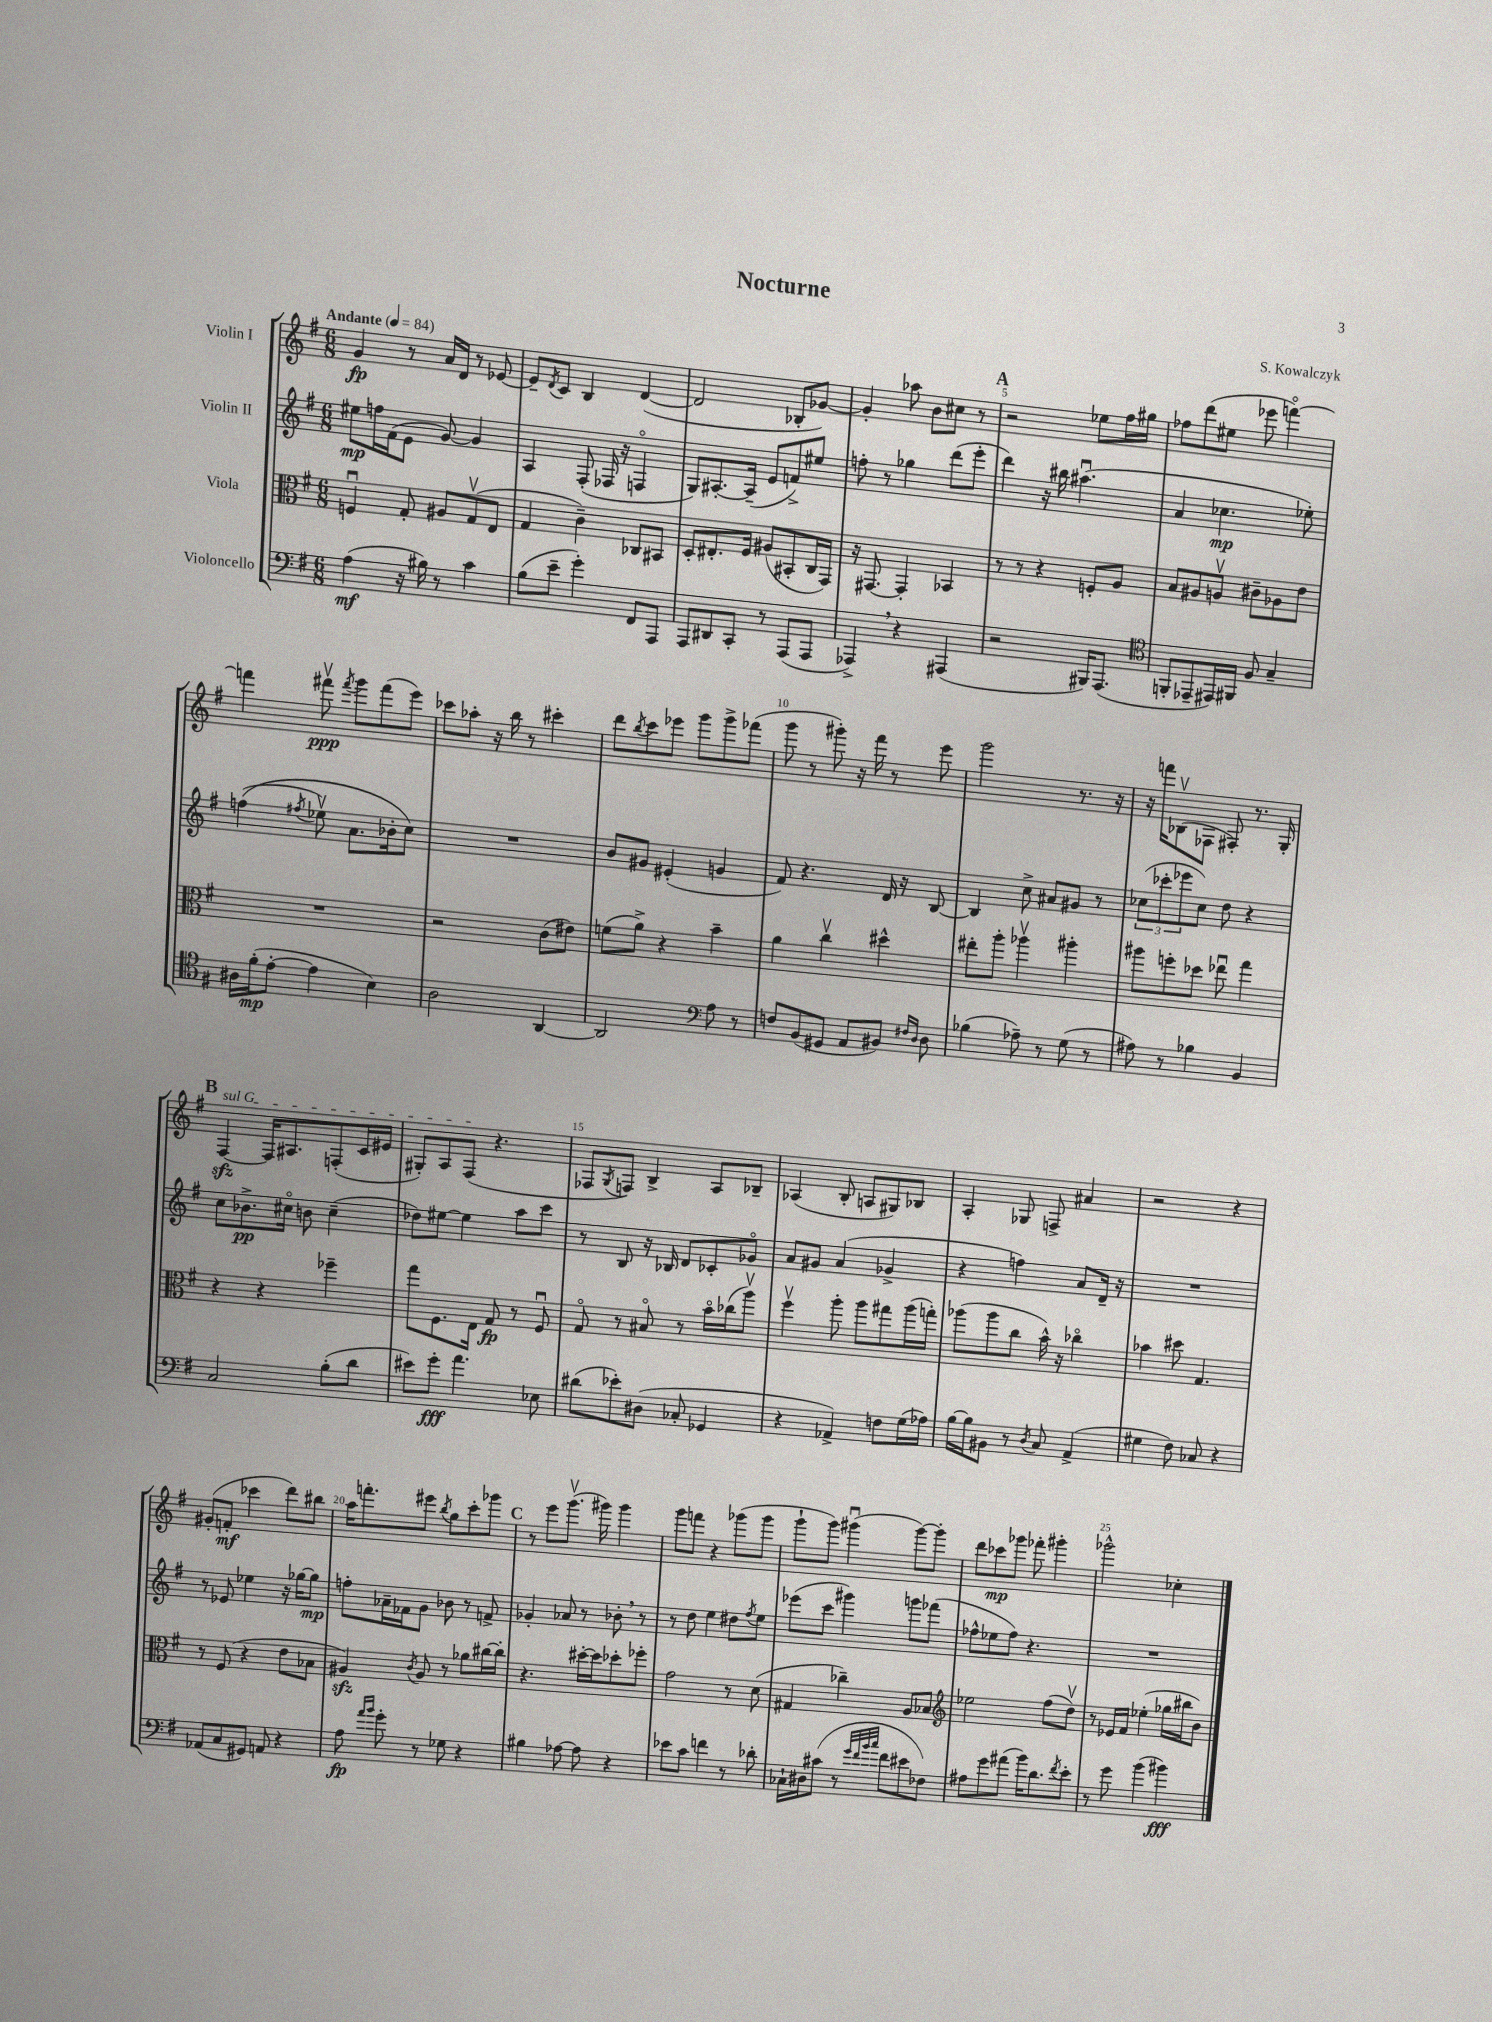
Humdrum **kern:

**kern	**dynam	**kern	**dynam	**kern	**dynam	**kern	**dynam
*part4	*part4	*part3	*part3	*part2	*part2	*part1	*part1
*staff4	*staff4	*staff3	*staff3	*staff2	*staff2	*staff1	*staff1
*I"Violoncello	*	*I"Viola	*	*I"Violin II	*	*I"Violin I	*
*clefF4	*	*clefC3	*	*clefG2	*	*clefG2	*
*k[f#]	*	*k[f#]	*	*k[f#]	*	*k[f#]	*
*M6/8	*	*M6/8	*	*M6/8	*	*M6/8	*
*MM84	*	*MM84	*	*MM84	*	*MM84	*
=1	=1	=1	=1	=1	=1	=1	=1
!	!	!	!	!	!	!LO:TX:a:B:t=Andante	!
(4A\	mf	4Fnu/	.	8ee#X\L	mp	4g/	fp
.	.	.	.	16ffn\L	.	.	.
.	.	.	.	(16f#\J	.	.	.
16r	.	8G'/	.	8e\J	.	8r	.
16B#X\)	.	.	.	.	.	.	.
8r	.	8A#X/L	.	[8g/)	.	16a/LL	.
.	.	.	.	.	.	16d/JJ	.
4c\	.	(8Gv/	.	4g/]	.	8r	.
.	.	8E/J	.	.	.	[8e-X/	.
=2	=2	=2	=2	=2	=2	=2	=2
(8B\L	.	4G/	.	4A/	.	8e-~/L]	.
.	.	.	.	.	.	8qd/	.
8e~\J	.	.	.	.	.	8c/J	.
4g'\)	.	4c~\)	.	(8F#'/	.	4B/	.
.	.	.	.	16F-X/	.	.	.
.	.	.	.	16r	.	.	.
8FF#/L	.	8C-X/L	.	4Fn/	.	([4d/	.
8AAA/J	.	8BB#X/J	.	.	.	.	.
=3	=3	=3	=3	=3	=3	=3	=3
8AAA/L	.	8D'/L	.	8G/L)	.	2d/]	.
8DD#X/	.	8.E#X'/	.	[8.A#X'/	.	.	.
8CC'/J	.	.	.	.	.	.	.
.	.	16F#/Jk	.	(16A#~/Jk]	.	.	.
8r	.	(8A#X/L	.	8e/L	.	.	.
(8AAA/L	.	8BB#X'/	.	8fn^/)	.	8B-X'/L	.
8AAA/J	.	16C/L	.	8ee#X/J	.	[8g-X/J)	.
.	.	16GG/JJ)	.	.	.	.	.
=4	=4	=4	=4	=4	=4	=4	=4
4AAA-X^,/)	.	16r	.	8ffn'\	.	4g-'/]	.
.	.	[8.GG#X/	.	.	.	.	.
.	.	.	.	8r	.	.	.
4r	.	4GG#'/]	.	4gg-X\	.	8aa-X\	.
.	.	.	.	.	.	8b\L	.
(4AAA#X/	.	4BB-X/	.	(8ddd\L	.	8cc#X\J	.
.	.	.	.	8eee'\J	.	8r	.
!!LO:REH:place=s1:t=A
=5	=5	=5	=5	=5	=5	=5	=5
2r	.	8r	.	4ddd\)	.	2r	.
.	.	8r	.	.	.	.	.
.	.	4r	.	16r	.	.	.
.	.	.	.	16bb#X\	.	.	.
.	.	.	.	(4.aa#Xu\	.	.	.
16BBB#X/KL)	.	8Fn'/L	.	.	.	8ee-X\L	.
(8.AAA/J	.	.	.	.	.	.	.
.	.	8A/J	.	.	.	16ff#\L	.
.	.	.	.	.	.	16gg#X\JJ	.
=6	=6	=6	=6	=6	=6	=6	=6
*clefC4	*	*	*	*	*	*	*
8FFn'/L	.	8B/L	.	4a/	.	8ff-X\L	.
8EE-X~/	.	8A#X/	.	.	.	(8ddd\	.
16EE#X/L)	.	8Anv/J	.	4.cc-X\	mp	8ee#X\J	.
16FF#X/JJ	.	.	.	.	.	.	.
8F#/	.	8c#X~\L	.	.	.	8eee-X\	.
4G~/	.	8A-X\	.	.	.	[4fffn\)	.
.	.	8e\J	.	8ee-X'\)	.	.	.
!!LO:LB:g=z
=7	=7	=7	=7	=7	=7	=7	=7
16A#X\LL	.	2.r	.	((4ffn\	.	4fffn\]	.
(16f#'\J	mp	.	.	.	.	.	.
[8e'\J	.	.	.	.	.	.	.
.	.	.	.	8qff#X/	.	.	.
4e\]	.	.	.	8ee-Xv\)	.	8fff#Xv\	ppp
.	.	.	.	.	.	8qfff#/	.
.	.	.	.	8.a\L	.	8ggg\L	.
4B\)	.	.	.	.	.	(8fff#\	.
.	.	.	.	16b-X'\k	.	.	.
.	.	.	.	8cc\J)	.	8eee\J)	.
=8	=8	=8	=8	=8	=8	=8	=8
2A\	.	2r	.	2.r	.	8ccc-X\L	.
.	.	.	.	.	.	8aa-X'\J	.
.	.	.	.	.	.	16r	.
.	.	.	.	.	.	16bb\	.
.	.	.	.	.	.	8r	.
[4AA/	.	(8c\L	.	.	.	4ccc#X'\	.
.	.	8e#X\J)	.	.	.	.	.
=9	=9	=9	=9	=9	=9	=9	=9
2AA/]	.	(8fn\L	.	8b/L	.	8ddd\L	.
.	.	.	.	.	.	8qbb/	.
.	.	8a^\J)	.	8g#X/J	.	8ccc\	.
.	.	4r	.	(4e#X'/	.	8eee-X\J	.
.	.	.	.	.	.	8ggg\L	.
*clefF4	*	*	*	*	*	*	*
8A\	.	4b~\	.	4gn/	.	8ggg^\	.
8r	.	.	.	.	.	(8fff-X\J	.
=10	=10	=10	=10	=10	=10	=10	=10
8Fn/L	.	4a\	.	8f#/)	.	8ggg\	.
(8BB/	.	.	.	4.r	.	8r	.
8GG#X/J	.	4ccv\	.	.	.	8ggg#X'\)	.
8AA/L	.	.	.	.	.	16r	.
.	.	.	.	.	.	16fff#\	.
8BB#X/J)	.	4dd#X^^\	.	16d/	.	8r	.
.	.	.	.	16r	.	.	.
16qqF#X/LL	.	.	.	.	.	.	.
16qqD/JJ	.	.	.	.	.	.	.
8D\	.	.	.	[8B/	.	8eee\	.
=11	=11	=11	=11	=11	=11	=11	=11
(4B-X\	.	8ee#X'\L	.	4B/]	.	2ggg\	.
.	.	8aa'\J	.	.	.	.	.
8A-X~\)	.	4aa-Xv\	.	8cc^\	.	.	.
8r	.	.	.	8a#X/L	.	.	.
(8G\	.	4aa#X'\	.	8g#X/J	.	8.r	.
8r	.	.	.	8r	.	.	.
.	.	.	.	.	.	16r	.
=12	=12	=12	=12	=12	=12	=12	=12
8A#X\)	.	8aa#X\L	.	(12cc-X\L	.	16r	.
.	.	.	.	.	.	16fffn\KL	.
.	.	.	.	12ccc-X'\	.	.	.
8r	.	8ffn'\	.	.	.	(8B-Xv\	.
.	.	.	.	12eee-X\	.	.	.
4B-X\	.	8dd-X\J	.	8cc-\J)	.	8F-X\J	.
.	.	8ee-Xu\	.	8dd\	.	8F#X'/)	.
4BB/	.	4gg\	.	4r	.	8.r	.
.	.	.	.	.	.	16G'/	.
!!LO:LB:g=z
!!LO:REH:place=s1:t=B
=13	=13	=13	=13	=13	=13	=13	=13
!	!	!	!	!	!	!LO:TX:a:i:t=sul G	!
2C/	.	4r	.	8cc\L	.	[4F#zz/	.
.	.	.	.	8.b-X^\	pp	.	.
.	.	4r	.	.	.	16F#/KL]	.
.	.	.	.	16cc#X\Jk	.	8.A#X/	.
.	.	.	.	8bn\	.	.	.
(8B'\L	.	4ff-X~\	.	(4cc#~\	.	(8Fn'/	.
8d\J	.	.	.	.	.	16c/L	.
.	.	.	.	.	.	16e#X/JJ	.
=14	=14	=14	=14	=14	=14	=14	=14
8e#X\L)	.	8gg\L	.	8dd-X\L)	.	8G#X'/L)	.
8g'\J	fff	8.F#\	.	[8ee#X\J	.	8A/	.
4.a\	.	.	.	4ee#\]	.	(8F#/J	.
.	.	16E\Jk	.	.	.	.	.
.	.	8G/	fp	.	.	4.r	.
.	.	8r	.	8aa\L	.	.	.
8E-X\	.	8F#u/	.	8ccc\J	.	.	.
=15	=15	=15	=15	=15	=15	=15	=15
(8d#X\L	.	8G/	.	8r	.	8F-X/L	.
.	.	.	.	.	.	8qG/	.
8e-X'\)	.	8r	.	8B/	.	8Fn/J)	.
(8D#X\J	.	8B#X/	.	16r	.	4B^/	.
.	.	.	.	16B-X/	.	.	.
8C-X'/	.	8r	.	8d/L	.	.	.
4GG-X/	.	16b\LL	.	8c-X'/	.	8A/L	.
.	.	(16cc-X\J	.	.	.	.	.
.	.	8aav\J)	.	8g-X/J	.	8B-X~/J	.
=16	=16	=16	=16	=16	=16	=16	=16
4r	.	4ff#v\	.	8a/L	.	(4A-X/	.
.	.	.	.	8g#X/J	.	.	.
4AA-X^/)	.	8aa'\	.	(4a/	.	8B'/	.
.	.	8aa\L	.	.	.	8An/L	.
8Fn\L	.	8gg#X\	.	4g-X^/	.	8G#X/)	.
(16G\L	.	(16aa\L	.	.	.	8B-X/J	.
16A-X\JJ)	.	16ggn'\JJ)	.	.	.	.	.
=17	=17	=17	=17	=17	=17	=17	=17
[16B\LL	.	(8aa-X\L	.	4r	.	4A'/	.
16B\J]	.	.	.	.	.	.	.
8BB#X\J	.	8aa-\	.	.	.	.	.
8r	.	8cc\J	.	4ffn\)	.	8G-X/	.
8qD/	.	.	.	.	.	.	.
8C/	.	16b^^\)	.	.	.	8Fn^/	.
.	.	16r	.	.	.	.	.
(4AA^/	.	4cc-X\	.	8a/L	.	4a#X/	.
.	.	.	.	16d~/Jk	.	.	.
.	.	.	.	16r	.	.	.
=18	=18	=18	=18	=18	=18	=18	=18
4G#X\	.	4b-X\	.	2.r	.	2r	.
8F#\)	.	8dd#X\	.	.	.	.	.
8C-X/	.	4.G/	.	.	.	.	.
4r	.	.	.	.	.	4r	.
!!LO:LB:g=z
=19	=19	=19	=19	=19	=19	=19	=19
(8AA-X/L	.	8r	.	8r	.	(8g#X'/L	.
8C/	.	(8F#/	.	8e-X/	.	8fn'/J	mf
8GG#X/J)	.	4r	.	4ee-X\	.	4ccc-X\	.
8AAn/	.	.	.	.	.	.	.
4r	.	8e\L	.	16r	.	8ddd\L)	.
.	.	.	.	[16gg-X\KL	.	.	.
.	.	8B-X\J	.	8gg-\J]	mp	8bb#X\J	.
=20	=20	=20	=20	=20	=20	=20	=20
8A\	fp	4A#Xzz/)	.	8ffn'\L	.	16aa\KL	.
.	.	.	.	.	.	8.fffn'\	.
16qqa/LL	.	.	.	.	.	.	.
16qqb/JJ	.	.	.	.	.	.	.
8g'\	.	.	.	16a-X~\L	.	.	.
.	.	.	.	16f-X\J	.	.	.
.	.	8qc/	.	.	.	.	.
8r	.	8A#/	.	8g\J	.	8eee#X\J	.
.	.	.	.	.	.	8qbb/	.
8G-X\	.	8r	.	8b-X\	.	8gg\L	.
4r	.	8a-X\L	.	8r	.	8ccc'\	.
.	.	[16cc#X\L	.	8fn^/	.	8ggg-X\J	.
.	.	16cc#'\JJ]	.	.	.	.	.
!!LO:REH:place=s1:t=C
=21	=21	=21	=21	=21	=21	=21	=21
4B#X\	.	4.r	.	4g-X'/	.	8r	.
.	.	.	.	.	.	8eee\L	.
[8A-X\	.	.	.	8a-X/	.	(8.gggv\J	.
8A-\]	.	[16dd#X'\LL	.	8r	.	.	.
.	.	16dd#\J]	.	.	.	16ggg#X\)	.
4r	.	8dd-X'\	.	8b-X',\	.	4ggg#\	.
.	.	8ff-X'\J	.	8r	.	.	.
=22	=22	=22	=22	=22	=22	=22	=22
8e-X\L	.	2g\	.	8r	.	8ggg\L	.
8c\J	.	.	.	8dd\	.	8fffn\J	.
4fn\	.	.	.	4ee\	.	4r	.
8r	.	8r	.	8dd#X\L	.	(8ggg-X\L	.
.	.	.	.	8qff#/	.	.	.
8d-X'\	.	(8d\	.	8ee\J	.	8ggg-\J	.
=23	=23	=23	=23	=23	=23	=23	=23
16C-X`\LL	.	4G#X/	.	(8eee-X\L	.	8ggg`\L	.
16D#X\J	.	.	.	.	.	.	.
(8c#X\J	.	.	.	8ccc\J	.	8ggg\J)	.
8r	.	4cc-X~\)	.	4ggg#X\)	.	(4ggg#Xu\	.
32qqg/LLL	.	.	.	.	.	.	.
32qqf#/	.	.	.	.	.	.	.
32qqb/	.	.	.	.	.	.	.
32qqcc/JJJ	.	.	.	.	.	.	.
8f#\L	.	.	.	.	.	.	.
8e#X\	.	8A/L	.	8gggn\L	.	[8ggg#\L)	.
8F-X\J)	.	8B-X/J	.	(8fff-X\J	.	8ggg#'\J]	.
=24	=24	=24	=24	=24	=24	=24	=24
*	*	*clefG2	*	*	*	*	*
8A#X\L	.	2ee-X\	.	8ff-X^^\L	.	8ddd\L	.
8g\	.	.	.	8ee-X\	.	8ccc-X\	mp
(8a#X\J	.	.	.	8ff-\J)	.	8ggg-X\J	.
16b\KL)	.	.	.	4.r	.	8fff-X'\	.
8.d\	.	.	.	.	.	.	.
.	.	(8ff#\L	.	.	.	4ggg#X'\	.
8qf#/	.	.	.	.	.	.	.
8e'\J	.	8ddv\J)	.	.	.	.	.
=25	=25	=25	=25	=25	=25	=25	=25
8r	.	8r	.	2.r	.	2ggg-X^^\	.
8g\	.	16e-X/LL	.	.	.	.	.
.	.	16f#/JJ	.	.	.	.	.
(4b\	.	(4ee-X'\	.	.	.	.	.
4b#X\)	fff	16gg-X\LL	.	.	.	4cc-X'\	.
.	.	16bb#X\J	.	.	.	.	.
.	.	8b\J)	.	.	.	.	.
==	==	==	==	==	==	==	==
*-	*-	*-	*-	*-	*-	*-	*-
